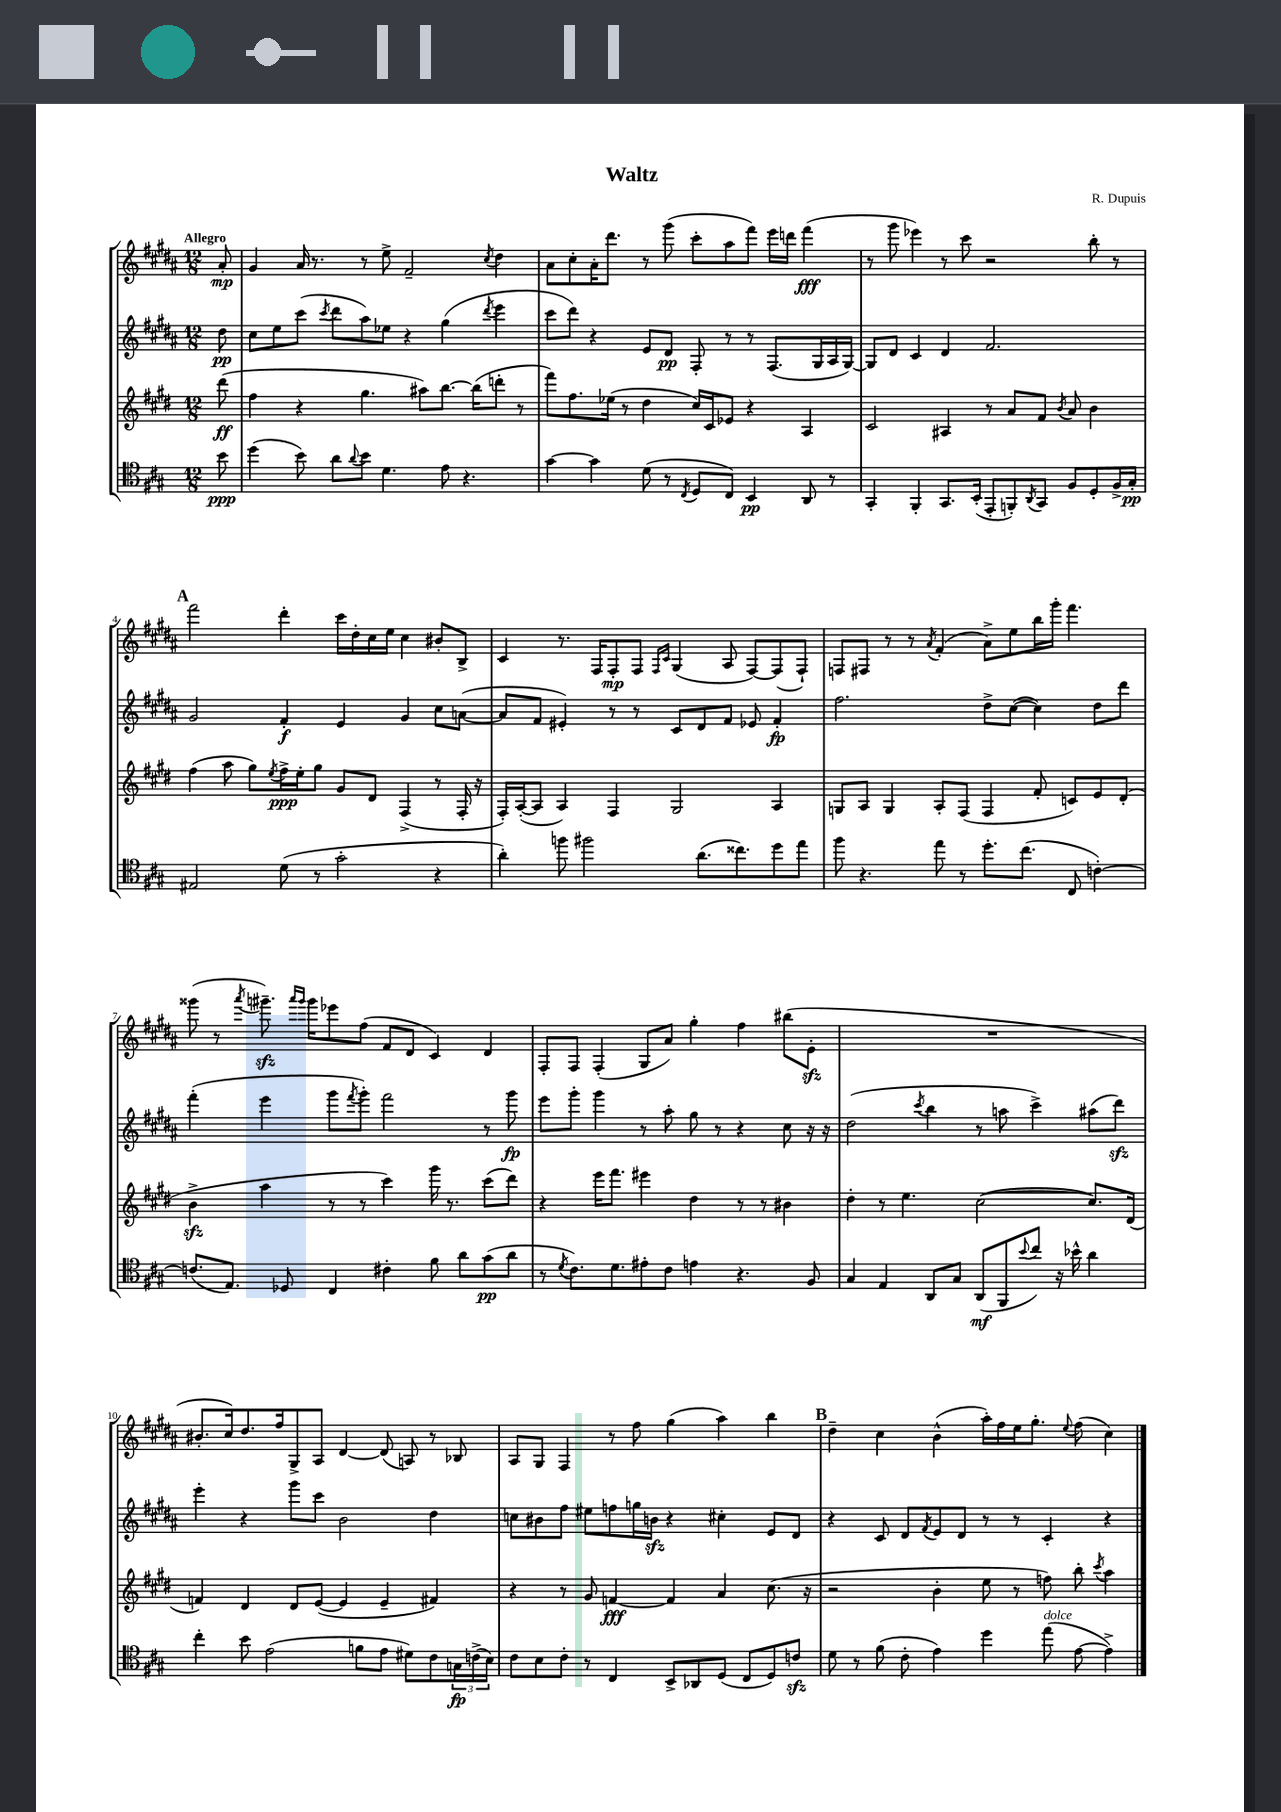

**kern	**dynam	**kern	**dynam	**kern	**dynam	**kern	**dynam
*part4	*part4	*part3	*part3	*part2	*part2	*part1	*part1
*staff4	*staff4	*staff3	*staff3	*staff2	*staff2	*staff1	*staff1
*clefC4	*	*clefG2	*	*clefG2	*	*clefG2	*
*k[f#c#g#]	*	*k[f#c#g#d#]	*	*k[f#c#g#d#a#]	*	*k[f#c#g#d#a#]	*
*M12/8	*	*M12/8	*	*M12/8	*	*M12/8	*
=	=	=	=	=	=	=	=
!	!	!	!	!	!	!LO:TX:a:B:t=Allegro	!
8b\	ppp	(8ddd#\	ff	8dd#\	pp	8a#'/	mp
=1	=1	=1	=1	=1	=1	=1	=1
(4dd\	.	4ff#\	.	8cc#\L	.	4g#/	.
.	.	.	.	8ee\	.	.	.
8b\)	.	4r	.	(8ccc#\J	.	16a#/	.
.	.	.	.	.	.	8.r	.
.	.	.	.	8qccc#/	.	.	.
8a\L	.	.	.	8ddd#\L	.	.	.
8qqa/	.	.	.	.	.	.	.
8b\J	.	4.gg#\	.	8aa#\)	.	8r	.
4.d\	.	.	.	8ee-X\J	.	8ee^\	.
.	.	.	.	4r	.	2f#~/	.
.	.	8aa#X\L)	.	.	.	.	.
8e\	.	[8.bb\J	.	(4gg#\	.	.	.
4.r	.	.	.	.	.	.	.
.	.	(16bb\KL]	.	.	.	.	.
.	.	.	.	8qddd#/	.	8qcc#/	.
.	.	8dddn'\J	.	4eee\	.	4dd#\	.
.	.	8r	.	.	.	.	.
=2	=2	=2	=2	=2	=2	=2	=2
[4g#\	.	8fff#\L)	.	8ccc#\L	.	8a#\L	.
.	.	8.ff#\	.	8ddd#\J)	.	8cc#'\	.
4g#\]	.	.	.	4r	.	16a#'\K	.
.	.	(16ee-X\Jk	.	.	.	8.ddd#\J	.
.	.	8r	.	.	.	.	.
(8d\	.	4dd#\	.	8e/L	.	8r	.
8r	.	.	.	8d#/J	pp	(8ggg#\	.
8qC#/	.	.	.	.	.	.	.
8D/L	.	16cc#/LL)	.	8F#'/	.	8ccc#'\L	.
.	.	16c#/J	.	.	.	.	.
8C#/J)	.	8e-X/J	.	8r	.	8aa#\	.
4BB/	pp	4r	.	8r	.	8fff#\J)	.
.	.	.	.	(8.F#/L	.	16eee\LL	.
.	.	.	.	.	.	16dddn\JJ	.
8AA/	.	4A/	.	.	.	(4fff#\	fff
.	.	.	.	16G#/L	.	.	.
8r	.	.	.	16A#/	.	.	.
.	.	.	.	[16G#/JJ)	.	.	.
=3	=3	=3	=3	=3	=3	=3	=3
4GG#'/	.	2c#/	.	8G#/L]	.	8r	.
.	.	.	.	8d#/J	.	8ggg#\	.
4FF#'/	.	.	.	4c#/	.	4eee-X\)	.
8.GG#/L	.	4A#X/	.	4d#/	.	8r	.
.	.	.	.	.	.	8ccc#\	.
(16BB'/Jk	.	.	.	.	.	.	.
8EE'/L	.	8r	.	2.f#/	.	2r	.
8FFn'/)	.	8a/L	.	.	.	.	.
8qAA/	.	.	.	.	.	.	.
8GG#/J	.	8f#/J	.	.	.	.	.
.	.	8qb/	.	.	.	.	.
8F#/L	.	8a/	.	.	.	.	.
8D'/	.	4b\	.	.	.	8bb'\	.
16F#^/L	.	.	.	.	.	8r	.
16G#'/JJ	pp	.	.	.	.	.	.
!!LO:LB:g=z
!!LO:REH:place=s1:t=A
=4	=4	=4	=4	=4	=4	=4	=4
2E#X/	.	(4ff#\	.	2g#/	.	2fff#\	.
.	.	8aa\	.	.	.	.	.
.	.	8gg#\L)	.	.	.	.	.
.	.	8qee/	.	.	.	.	.
(8d\	.	16ff#^\L	ppp	4f#'/	f	4ddd#'\	.
.	.	16ee'\J	.	.	.	.	.
8r	.	8gg#\J	.	.	.	.	.
2g#'\	.	8g#/L	.	4e/	.	16ccc#\LL	.
.	.	.	.	.	.	16dd#'\	.
.	.	8d#/J	.	.	.	16cc#\	.
.	.	.	.	.	.	16ee\JJ	.
.	.	(4F#^/	.	4g#/	.	4cc#\	.
4r	.	8r	.	8cc#\L	.	8b#X'/L	.
.	.	16F#'/	.	([8an\J	.	8B^/J	.
.	.	16r	.	.	.	.	.
=5	=5	=5	=5	=5	=5	=5	=5
4a'\)	.	16F#'/LL)	.	8a/L]	.	4c#/	.
.	.	([16A'/J	.	.	.	.	.
.	.	8A/J]	.	8f#/J	.	.	.
8ffn\	.	4A/)	.	4e#X'/)	.	8.r	.
2ff#X\	.	.	.	.	.	.	.
.	.	.	.	.	.	16F#/KL	.
.	.	4F#/	.	8r	.	8F#'/	mp
.	.	.	.	8r	.	8F#/J	.
.	.	.	.	.	.	16qqF#/LL	.
.	.	.	.	.	.	16qqc#/JJ	.
.	.	2G#/	.	8c#/L	.	(4G#/	.
(8.a\L	.	.	.	8d#/	.	.	.
.	.	.	.	8f#/J	.	8A#/	.
8.cc##X\)	.	.	.	.	.	.	.
.	.	.	.	8e-X/	.	[8F#/L)	.
8dd\	.	4A/	.	4f#'/	fp	(8F#/]	.
8ee\J	.	.	.	.	.	8F#`/J)	.
=6	=6	=6	=6	=6	=6	=6	=6
8ff#\	.	8Gn/L	.	2.ff#\	.	8Fn/L	.
4.r	.	8A/J	.	.	.	8F#X/J	.
.	.	4G/	.	.	.	8r	.
.	.	.	.	.	.	8r	.
.	.	.	.	.	.	8qa#/	.
8ee\	.	8A'/L	.	.	.	(4f#'/	.
8r	.	(8F#/J	.	.	.	.	.
8.dd'\L	.	4F#/	.	8dd#^\L	.	8a#^\L)	.
.	.	.	.	([8cc#\J	.	8ee\	.
(8.cc#\J	.	.	.	.	.	.	.
.	.	8f#'/	.	4cc#\])	.	16bb\L	.
.	.	.	.	.	.	16ggg#'\JJ	.
8C#/	.	8cn/L)	.	.	.	4.fff#\	.
[4cn'\)	.	8e/	.	8dd#\L	.	.	.
.	.	(8d#'/J	.	8ddd#\J	.	.	.
!!LO:LB:g=z
=7	=7	=7	=7	=7	=7	=7	=7
(8.cn/L]	.	4bzz^\	.	(4fff#'\	.	(8ggg##X\	.
.	.	.	.	.	.	8r	.
8.E/J)	.	.	.	.	.	.	.
.	.	.	.	.	.	8qaaa#/	.
.	.	4aa\	.	4eee\	.	8.ggg#Xzz~\)	.
8D-X/	.	.	.	.	.	.	.
.	.	.	.	.	.	16qqaaa#/LL	.
.	.	.	.	.	.	16qqggg#/JJ	.
.	.	.	.	.	.	16ggg#\KL	.
4C#/	.	8r	.	8ggg#\L	.	8eee-X\	.
.	.	.	.	8qfff#/	.	.	.
.	.	8r	.	8ggg#'\J)	.	(8ff#\J	.
4c#X'\	.	4ccc#\)	.	2fff#\	.	8f#/L	.
.	.	.	.	.	.	8d#/J	.
8f#\	.	16ggg#\	.	.	.	4c#/)	.
.	.	8.r	.	.	.	.	.
8a\L	.	.	.	.	.	.	.
(8g#\	pp	(8ccc#\L	.	8r	.	4d#/	.
8a\J	.	8ddd#\J)	.	8ggg#\	fp	.	.
=8	=8	=8	=8	=8	=8	=8	=8
8r	.	4r	.	8eee\L	.	8F#'/L	.
8qd/	.	.	.	.	.	.	.
8.c#\L)	.	.	.	8ggg#'\J	.	8F#/J	.
.	.	16eee\KL	.	4ggg#\	.	(4F#'/	.
8.d\	.	8.fff#\J	.	.	.	.	.
8e#X'\	.	4eee#X\	.	8r	.	8G#/L	.
8c#\J	.	.	.	8aa#'\	.	8a#/J)	.
4en\	.	4dd#\	.	8gg#\	.	4gg#'\	.
.	.	.	.	8r	.	.	.
4.r	.	8r	.	4r	.	4ff#\	.
.	.	8r	.	.	.	.	.
.	.	4b#X\	.	8cc#\	.	(8bb#X\L	.
8F#/	.	.	.	16r	.	8ezz'\J	.
.	.	.	.	16r	.	.	.
=9	=9	=9	=9	=9	=9	=9	=9
4G#/	.	4dd#'\	.	(2dd#\	.	1.r	.
4E/	.	8r	.	.	.	.	.
.	.	4.ee\	.	.	.	.	.
.	.	.	.	8qccc#/	.	.	.
8AA/L	.	.	.	4bb\	.	.	.
8G#/J	.	.	.	.	.	.	.
(8AA/L	mf	([2cc#\	.	8r	.	.	.
8FF#/	.	.	.	8aan\	.	.	.
8qqb/	.	.	.	.	.	.	.
8cc#/J)	.	.	.	4ccc#^\)	.	.	.
16r	.	.	.	.	.	.	.
16b-X^^\	.	.	.	.	.	.	.
4a\	.	8.cc#/L])	.	(8aa#X\L	.	.	.
.	.	.	.	8ddd#zz\J)	.	.	.
.	.	(16d#/Jk	.	.	.	.	.
!!LO:LB:g=z
=10	=10	=10	=10	=10	=10	=10	=10
4cc#'\	.	4fn/)	.	4eee'\	.	8.b#X'/L	.
.	.	.	.	.	.	16cc#/k)	.
8b\	.	4d#/	.	4r	.	8.dd#/	.
(2e\	.	.	.	.	.	.	.
.	.	.	.	.	.	16ff#/k	.
.	.	8d#/L	.	8ggg#\L	.	8G#^/	.
.	.	([8e/J	.	8ccc#\J	.	8A#/J	.
.	.	4e/]	.	2b\	.	[4d#/	.
8fn\L	.	.	.	.	.	.	.
8e\J	.	4e~/	.	.	.	(8d#/]	.
8d#X\L)	.	.	.	.	.	8An/)	.
8c#\	.	4f#X/)	.	4dd#\	.	8r	.
24Gn\L	fp	.	.	.	.	8B-X/	.
(24cn^\	.	.	.	.	.	.	.
24B\JJ)	.	.	.	.	.	.	.
=11	=11	=11	=11	=11	=11	=11	=11
8c#\L	.	4r	.	8ccn\L	.	8A#/L	.
8B\	.	.	.	8b#X\	.	8G#/J	.
8c#'\J	.	8r	.	8ff#\J	.	4F#/	.
8r	.	8g#/	.	8ee#X\L	.	.	.
4C#/	.	[4fn/	fff	8ffn\	.	8r	.
.	.	.	.	16ggn\L	.	8ff#\	.
.	.	.	.	16bnzz\JJ	.	.	.
8BB^/L	.	4f/]	.	4r	.	(4gg#\	.
8AA-X/	.	.	.	.	.	.	.
(8D/J	.	4a/	.	4cc#X'\	.	4aa#\)	.
8C#/L	.	.	.	.	.	.	.
8D/)	.	(8.cc#\	.	8e/L	.	4bb\	.
8cnzz/J	.	.	.	8d#/J	.	.	.
.	.	16r	.	.	.	.	.
!!LO:REH:place=s1:t=B
=12	=12	=12	=12	=12	=12	=12	=12
8d\	.	2r	.	4r	.	4dd#~\	.
8r	.	.	.	.	.	.	.
(8f#\	.	.	.	8c#/	.	4cc#\	.
8c#'\	.	.	.	8d#/L	.	.	.
.	.	.	.	8qf#/	.	.	.
4e\)	.	4b'\	.	8e/	.	(4b^^\	.
.	.	.	.	8d#/J	.	.	.
4dd\	.	8ee\	.	8r	.	16aa#'\LL)	.
.	.	.	.	.	.	16ff#\	.
.	.	8r	.	8r	.	16ee\J	.
.	.	.	.	.	.	8.gg#'\J	.
!LO:TX:a:i:t=dolce	!	!	!	!	!	!	!
(8ee\	.	8ffn\)	.	4c#'/	.	.	.
.	.	.	.	.	.	8qqee/	.
[8e\	.	8bb'\	.	.	.	(8ff#\	.
.	.	8qccc#/	.	.	.	.	.
4e^\])	.	4aa\	.	4r	.	4cc#\)	.
==	==	==	==	==	==	==	==
*-	*-	*-	*-	*-	*-	*-	*-
